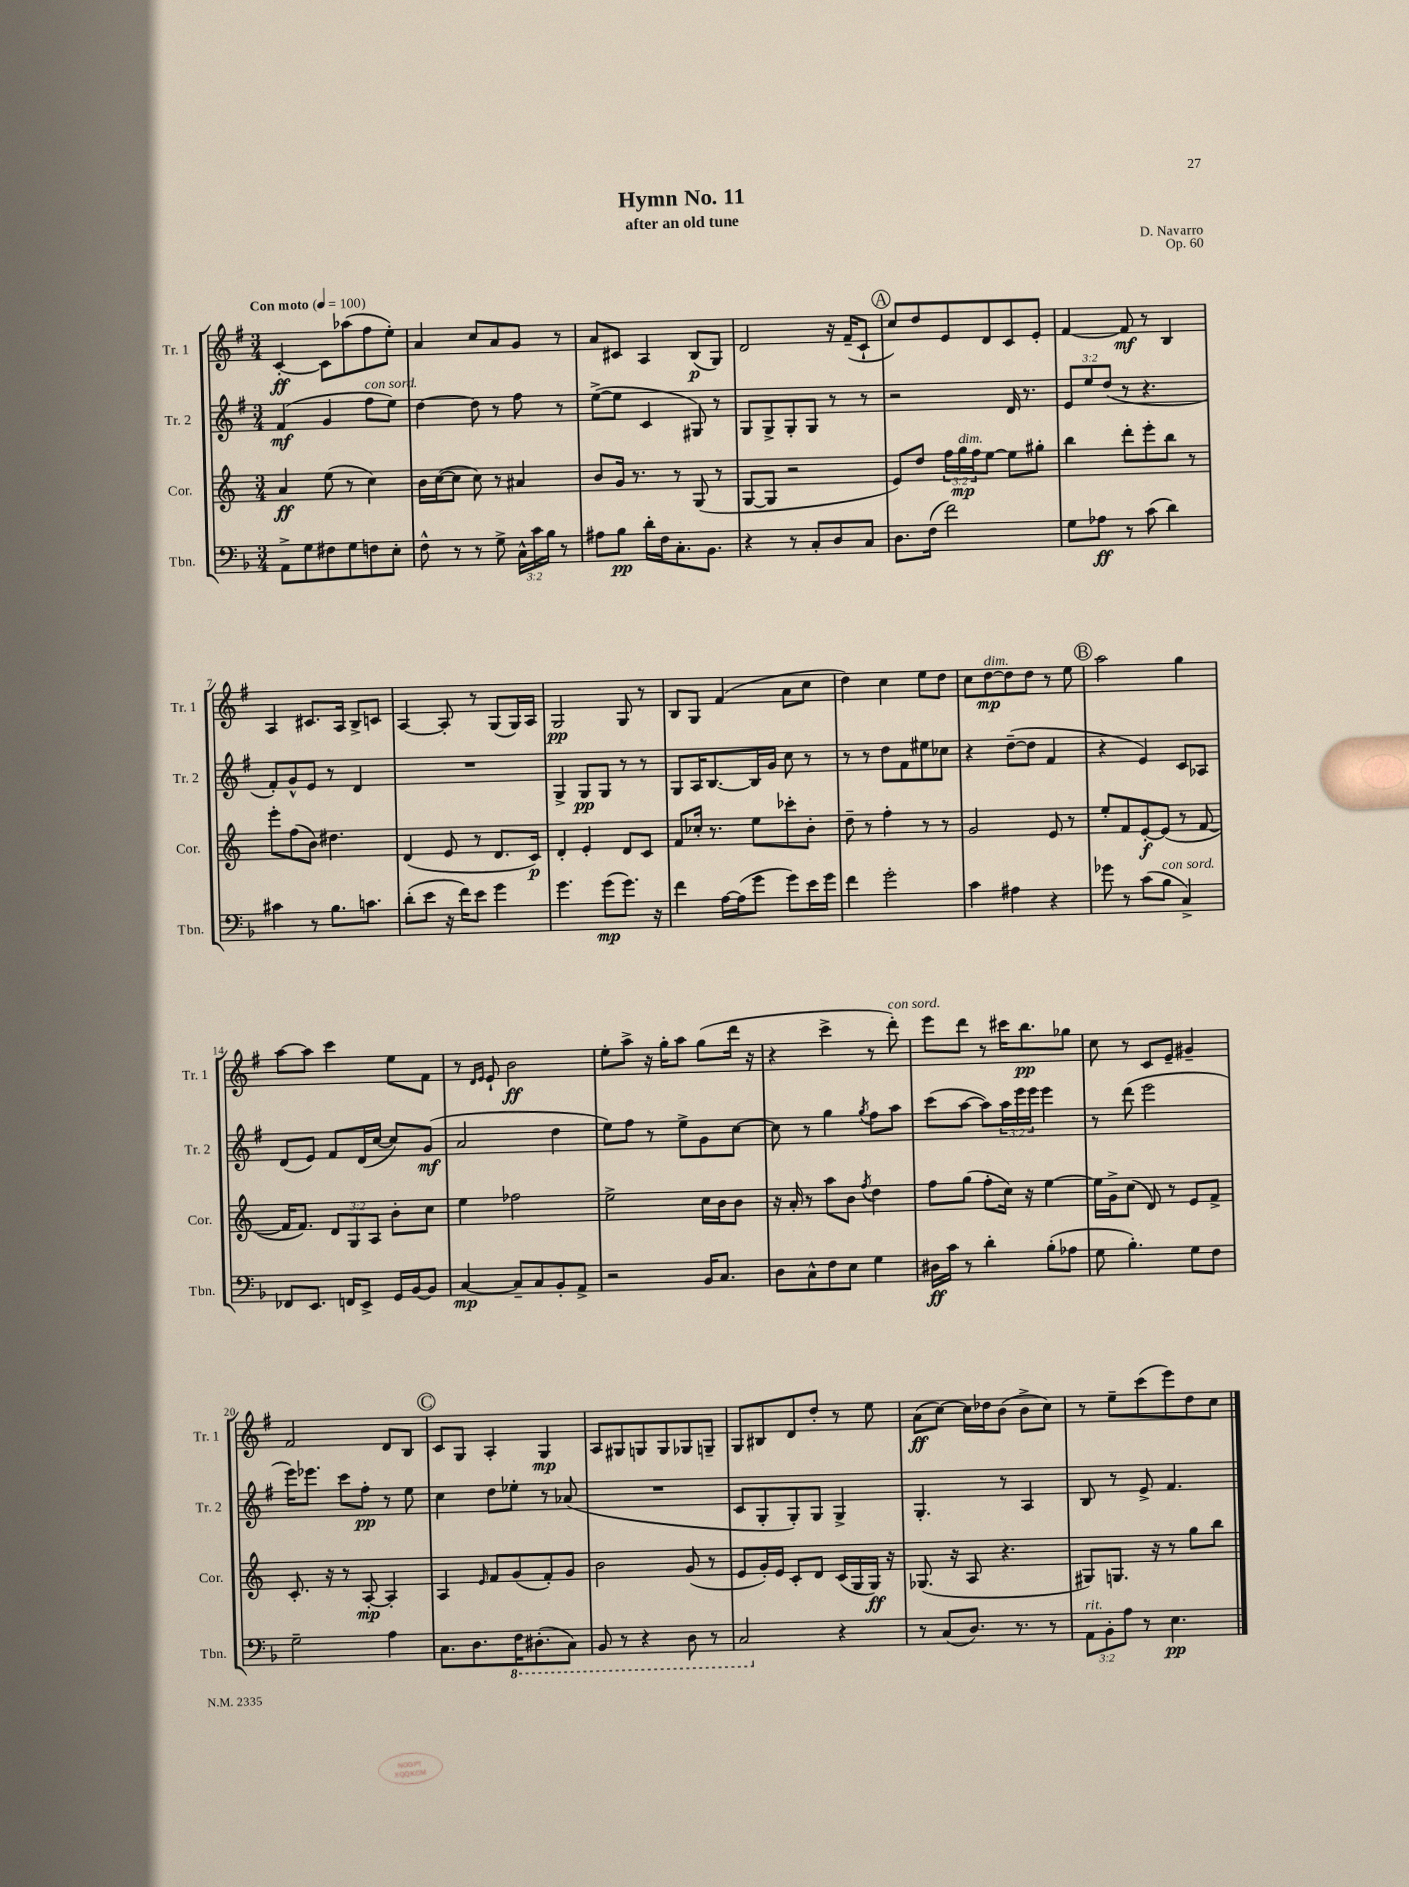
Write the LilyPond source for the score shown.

\header { title = "Hymn No. 11" composer = "D. Navarro" subtitle = "after an old tune" opus = "Op. 60" }
<<
\new StaffGroup <<
\new Staff = "s0" \with { instrumentName = "Tr. 1" shortInstrumentName = "Tr. 1" } {
    \clef treble \key g \major \numericTimeSignature \time 3/4 \tempo "Con moto" 4 = 100
    c'4~-.\ff c'8 aes''8( fis''8 e''8-.) |
    a'4 c''8 a'8 g'8 r8 |
    a'8 cis'8 a4 b8\p( g8) |
    d'2 r16 fis'16--( c'8-! |
    \mark \markup { \circle "A" } c''8) d''8 e'8 d'8 c'8 e'8-. |
    fis'4~ fis'8\mf r8 b4 |
    a4 cis'8. a16 b8-> c'8 |
    a4~ a8-. r8 g8( g16) a16 |
    g2\pp g8 r8 |
    b8 g8 fis'4( a'8 c''8 |
    d''4) c''4 e''8 d''8 |
    c''8 d''8~\mp^\markup { \italic "dim." } d''8 d''8 r8 e''8 |
    \mark \markup { \circle "B" } a''2 g''4 |
    a''8~ a''8 c'''4 e''8 fis'8 |
    r8 \grace { d'16 e'16 } e'8-! b'2\ff |
    e''8-. a''8-> r16 g''16-. a''8 g''8( d'''16 r16 |
    r4 c'''4-> r8 d'''8-.^\markup { \italic "con sord." }) |
    e'''8 d'''8 r8 cis'''16 b''8.\pp ges''8 |
    c''8 r8 c'8 e'8-- gis'4-- |
    fis'2 d'8 b8 |
    \mark \markup { \circle "C" } c'8 g8 a4-. g4\mp |
    a8 gis8 g8 g8 ges8 g8-- |
    g8 bis8 d'8 d''8-. r8 e''8 |
    a'8\ff( c''8~) c''16 des''16 b'8( b'8-> c''8) |
    r8 e''8-- c'''8( e'''8) d''8 c''8 \bar "|." |
}
\new Staff = "s1" \with { instrumentName = "Tr. 2" shortInstrumentName = "Tr. 2" } {
    \clef treble \key g \major \numericTimeSignature \time 3/4 \override Staff.TupletNumber.text = #tuplet-number::calc-fraction-text
    fis'4\mf( g'4 fis''8^\markup { \italic "con sord." } e''8) |
    d''4~ d''8 r8 fis''8 r8 |
    e''8~->( e''8 c'4 gis8) r8 |
    g8 g8-> g8-. g8 r8 r8 |
    \mark \markup { \circle "A" } r2 d'16 r8. |
    \tuplet 3/2 { e'8 e''8 d''8( } r8 r4. |
    fis'8-.) g'8-^ e'8 r8 d'4 |
    R2. |
    g4-> g8\pp g8 r8 r8 |
    g8 a16 b8.~ b16 g'16 c''8 r8 |
    r8 r8 d''8 fis'8 eis''8 ces''8 |
    r4 d''8~--( d''8 fis'4 |
    \mark \markup { \circle "B" } r4 e'4) c'8 aes8 |
    d'8( e'8) fis'8 d'16( c''16~ c''8) g'8\mf( |
    a'2 d''4 |
    e''8) fis''8 r8 e''8-> g'8 c''8~ |
    c''8 r8 g''4 \acciaccatura { g''8 } fis''8 a''8 |
    c'''8( a''8~ a''8) \tuplet 3/2 { a''16 e'''16 e'''16 } e'''4 |
    r8 d'''8( e'''2 |
    e'''16) ees'''8. c'''8 fis''8-.\pp r8 e''8 |
    \mark \markup { \circle "C" } c''4 d''8 ees''8-. r8 aes'8( |
    R2. |
    c'8 g8-. g8-.) g8 g4-> |
    g4.-. r8 a4 |
    b8 r8 e'8-> fis'4. \bar "|." |
}
\new Staff = "s2" \with { instrumentName = "Cor." shortInstrumentName = "Cor." } {
    \clef treble \key c \major \numericTimeSignature \time 3/4 \override Staff.TupletNumber.text = #tuplet-number::calc-fraction-text
    a'4\ff e''8( r8 c''4) |
    b'16 c''16~( c''8 c''8) r8 ais'4 |
    b'8 g'16 r8. r8 g8( r8 |
    g8~ g8 r2 |
    \mark \markup { \circle "A" } e'8) d''8 \tuplet 3/2 { f''16 g''16\mp^\markup { \italic "dim." } f''16 } e''8~ e''8 gis''8-. |
    b''4 d'''8-. e'''8-. b''8 r8 |
    e'''8-. f''8( b'8) dis''4. |
    d'4( e'8 r8 d'8. c'16\p) |
    d'4-. e'4-. d'8 c'8 |
    f'8 ces''16-. r8. e''8 ces'''8-. b'8-. |
    d''8-- r8 f''4-. r8 r8 |
    g'2 e'8 r8 |
    \mark \markup { \circle "B" } e''8-. f'8 e'8~-.\f e'8( r8 f'8~ |
    f'16 f'8.) \tuplet 3/2 { d'8 g8 a8 } b'8-. c''8 |
    e''4 fes''2 |
    e''2-> c''16 b'16 b'8 |
    r16 a'16-. r8 a''8 b'8 \acciaccatura { f''8 } d''4 |
    f''8 g''8( f''8-. c''16) r16 e''4~ |
    e''16 g'16-> c''8( d'8) r8 e'8 f'8-> |
    c'8.-. r16 r8 a8~-.\mp a4-. |
    \mark \markup { \circle "C" } a4 \grace { e'16 } f'8 g'8( f'8-.) g'8 |
    b'2 g'8( r8 |
    e'8 g'16-.) e'16 c'8-. d'8 c'16( g16 g16\ff) r16 |
    ges8.( r16 a8 r4. |
    gis8) g8. r16 r8 g''8 b''8 \bar "|." |
}
\new Staff = "s3" \with { instrumentName = "Tbn." shortInstrumentName = "Tbn." } {
    \clef bass \key f \major \numericTimeSignature \time 3/4 \override Staff.TupletNumber.text = #tuplet-number::calc-fraction-text
    a,8-> g8 fis8 g8 f8 e8-. |
    f8-^ r8 r8 g8-> \tuplet 3/2 { c16-^ c'16 bes16 } r8 |
    ais8 bes8\pp d'16-. f16 c8.-. bes,8. |
    r4 r8 c8-. d8 c8 |
    \mark \markup { \circle "A" } d8. f16( f'2) |
    g8 aes8\ff r8 c'8( d'4) |
    cis'4 r8 bes8. c'8. |
    d'8-.( e'8 r16 f'16) e'8 g'4 |
    g'4. g'8\mp( g'8.) r16 |
    f'4 a16~ a16( g'8 g'8) e'16 g'16 |
    f'4 g'2-. |
    c'4 ais4 r4 |
    \mark \markup { \circle "B" } ges'8 r8 c'8( bes8^\markup { \italic "con sord." } c4->) |
    fes,8 e,8. f,16 e,8-> g,16 bes,16~ bes,8 |
    c4~\mp c8-- c8 bes,8-. a,8-> |
    r2 bes,16 c8. |
    d8 c8-^ f8 e8 g4 |
    dis16\ff c'16 r8 d'4-. bes8-.( aes8 |
    g8 bes4.-.) g8 f8 |
    g2-- a4 |
    \mark \markup { \circle "C" } c8. d8. \ottava #-1 f,16 dis,8.-.( c,8) |
    bes,,8 r8 r4 d,8 r8 |
    c,2 \ottava #0 r4 |
    r8 c8( d8.) r8. r8 |
    \tuplet 3/2 { a,8^\markup { \italic "rit." } bes,8-. a8 } r8 e4.\pp \bar "|." |
}
>>
>>
